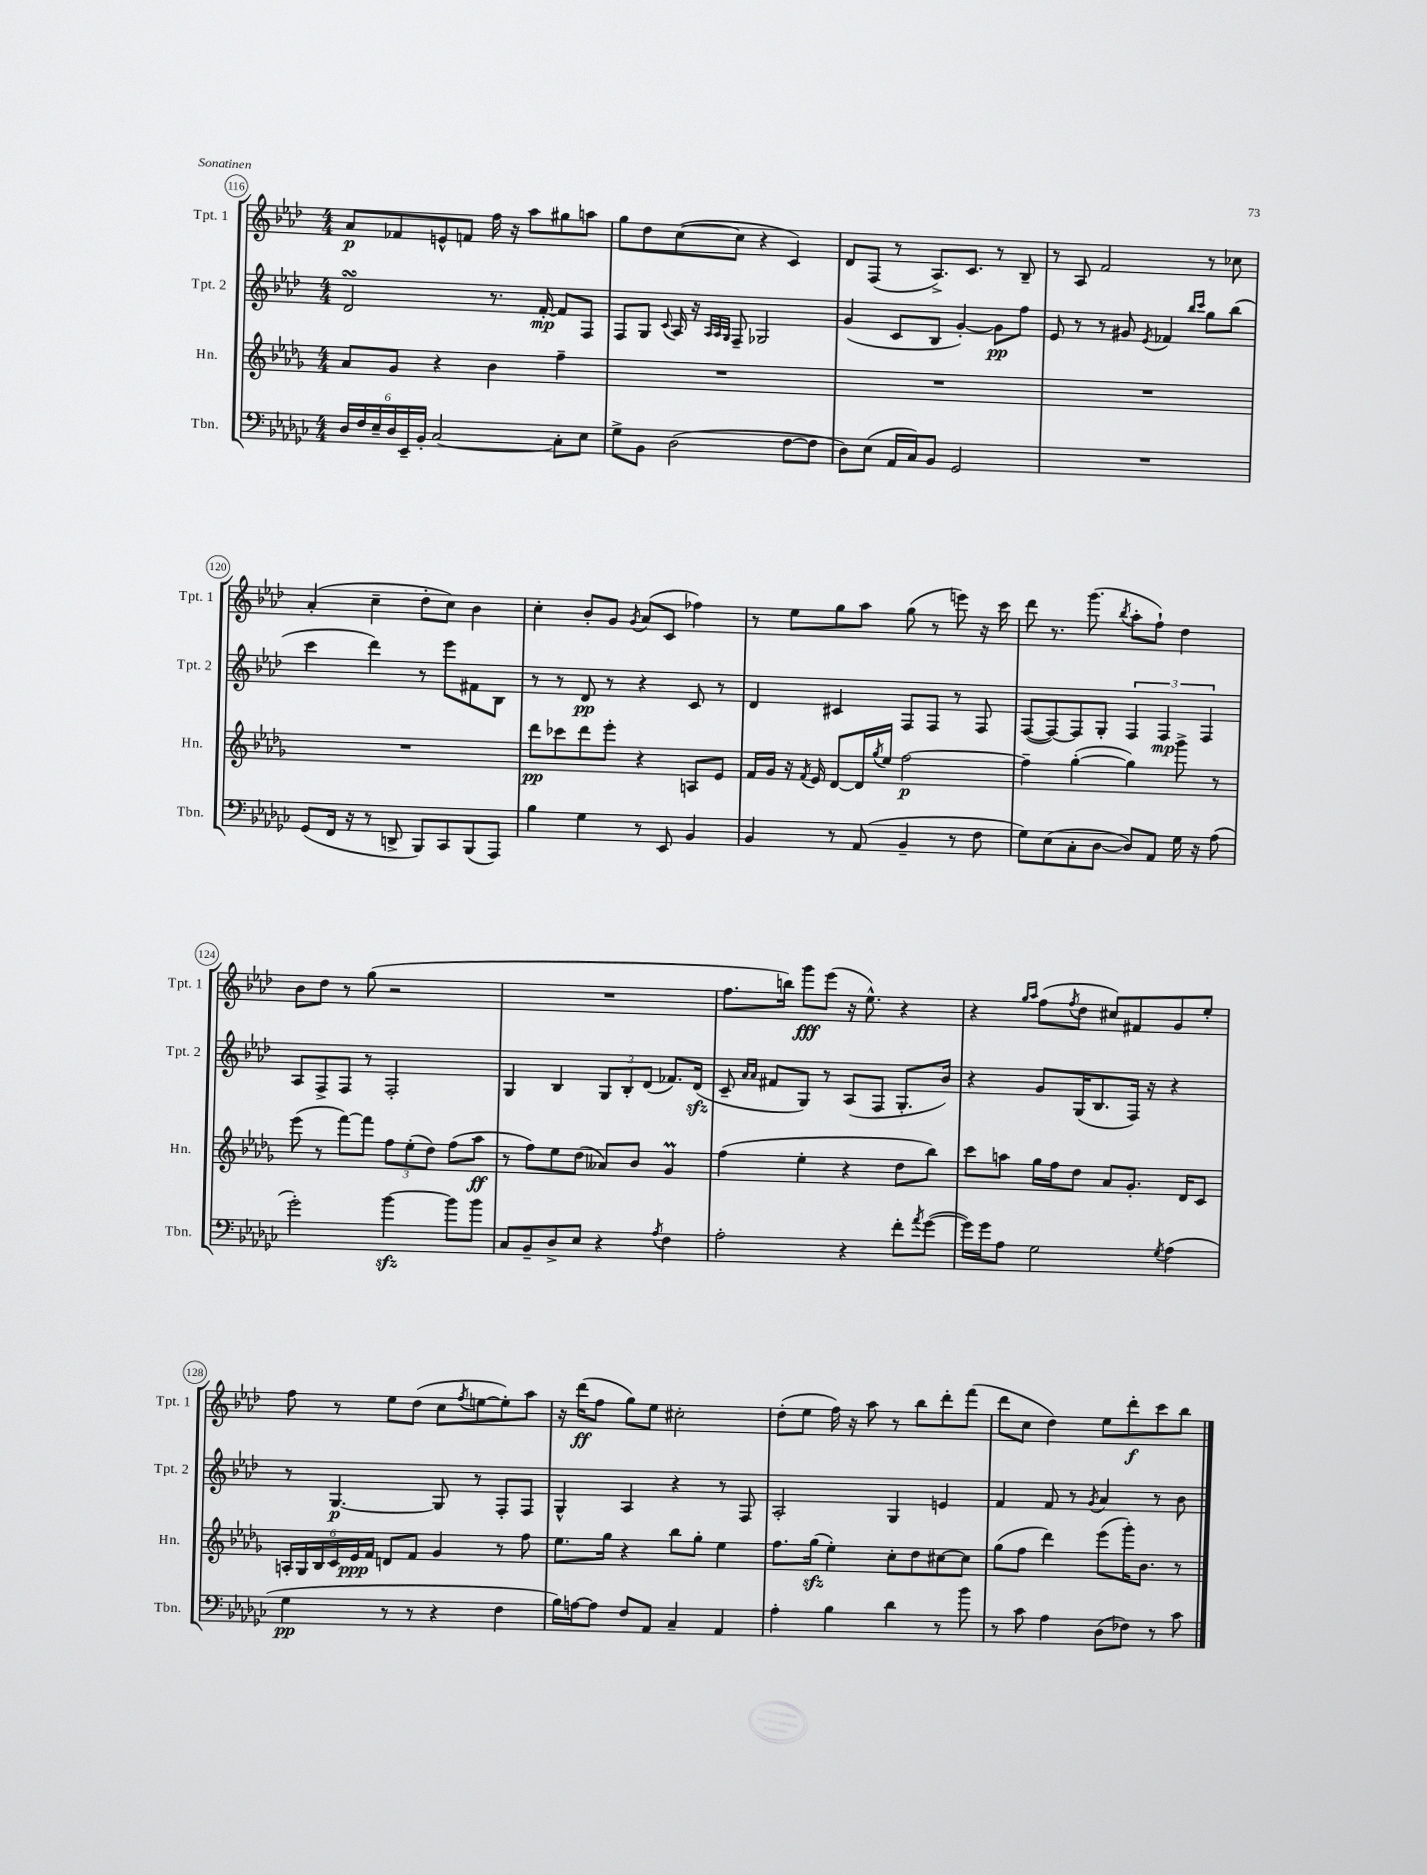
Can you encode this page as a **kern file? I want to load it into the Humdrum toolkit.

**kern	**dynam	**kern	**dynam	**kern	**dynam	**kern	**dynam
*part4	*part4	*part3	*part3	*part2	*part2	*part1	*part1
*staff4	*staff4	*staff3	*staff3	*staff2	*staff2	*staff1	*staff1
*I"Tbn.	*	*I"Hn.	*	*I"Tpt. 2	*	*I"Tpt. 1	*
*I'Tbn.	*	*I'Hn.	*	*I'Tpt. 2	*	*I'Tpt. 1	*
*clefF4	*	*clefG2	*	*clefG2	*	*clefG2	*
*k[b-e-a-d-g-c-]	*	*k[b-e-a-d-g-]	*	*k[b-e-a-d-]	*	*k[b-e-a-d-]	*
*M4/4	*	*M4/4	*	*M4/4	*	*M4/4	*
=116	=116	=116	=116	=116	=116	=116	=116
24D-/LL	.	8a-/L	.	2d-sSSs/	.	8a-/L	p
24F/	.	.	.	.	.	.	.
24E-~/	.	.	.	.	.	.	.
24D-/	.	8g-/J	.	.	.	8f-X/	.
24EE-~/	.	.	.	.	.	.	.
24BB-'/JJ	.	.	.	.	.	.	.
[2C-/	.	4r	.	.	.	8en^^/	.
.	.	.	.	.	.	8fn/J	.
.	.	4b-\	.	8.r	.	16ff\	.
.	.	.	.	.	.	16r	.
.	.	.	.	.	.	8aa-\L	.
.	.	.	.	[16f'/	mp	.	.
8C-'\L]	.	4ff~\	.	8f/L]	.	8gg#X\	.
8E-\J	.	.	.	8F/J	.	8aan\J	.
=117	=117	=117	=117	=117	=117	=117	=117
8G-^\L	.	1r	.	8F/L	.	8gg\L	.
8BB-\J	.	.	.	8G/J	.	8dd-\	.
.	.	.	.	8qqc/	.	.	.
(2D-\	.	.	.	16A-/	.	([8cc\	.
.	.	.	.	16r	.	.	.
.	.	.	.	32qqA-/LLL	.	.	.
.	.	.	.	32qqA-/	.	.	.
.	.	.	.	32qqG/JJJ	.	.	.
.	.	.	.	8F~/	.	8cc\J]	.
.	.	.	.	2G-X/	.	4r	.
[8F\L	.	.	.	.	.	4c/)	.
8F\J]	.	.	.	.	.	.	.
=118	=118	=118	=118	=118	=118	=118	=118
8D-\L)	.	1r	.	(4g/	.	8d-/L	.
(8E-\J	.	.	.	.	.	(8F/J	.
16AA-/LL	.	.	.	8c/L	.	8r	.
16C-/J)	.	.	.	.	.	.	.
8BB-/J	.	.	.	8B-/J	.	8.A-^/L)	.
2GG-/	.	.	.	[4g'/)	.	.	.
.	.	.	.	.	.	8.c/J	.
.	.	.	.	8g\L]	pp	8r	.
.	.	.	.	8ff\J	.	8B-~/	.
=119	=119	=119	=119	=119	=119	=119	=119
1r	.	1r	.	8e-/	.	8r	.
.	.	.	.	8r	.	8A-/	.
.	.	.	.	8r	.	2f/	.
.	.	.	.	8g#X/	.	.	.
.	.	.	.	8qe-/	.	.	.
.	.	.	.	4f-X/	.	.	.
.	.	.	.	16qqbb-/LL	.	.	.
.	.	.	.	16qqccc/JJ	.	.	.
.	.	.	.	8gg\L	.	8r	.
.	.	.	.	(8bb-\J	.	8cc-X\	.
!!LO:LB:g=z
=120	=120	=120	=120	=120	=120	=120	=120
(8GG-/L	.	1r	.	4ccc\	.	(4a-'/	.
16FF/Jk	.	.	.	.	.	.	.
16r	.	.	.	.	.	.	.
8r	.	.	.	4ddd-\)	.	4cc~\	.
8DDn^/	.	.	.	.	.	.	.
8BBB-/L)	.	.	.	8r	.	8dd-'\L	.
8CC-/	.	.	.	8eee-\L	.	8cc\J)	.
(8BBB-/	.	.	.	8f#X\	.	4b-\	.
8AAA-/J)	.	.	.	8B-\J	.	.	.
=121	=121	=121	=121	=121	=121	=121	=121
4B-\	.	8ddd-\L	pp	8r	.	4cc'\	.
.	.	8ccc-X\	.	8r	.	.	.
4G-\	.	8ddd-\	.	8d-/	pp	8b-'/L	.
.	.	8eee-'\J	.	8r	.	8g/J	.
.	.	.	.	.	.	8qg/	.
8r	.	4r	.	4r	.	(8a-/L	.
8EE-/	.	.	.	.	.	8c/J	.
4BB-/	.	8An/L	.	8c/	.	4ff-X\)	.
.	.	8e-/J	.	8r	.	.	.
=122	=122	=122	=122	=122	=122	=122	=122
4BB-/	.	16f/LL	.	4d-/	.	8r	.
.	.	16g-/JJ	.	.	.	.	.
.	.	16r	.	.	.	8ee-\L	.
.	.	8qf/	.	.	.	.	.
.	.	16e-/	.	.	.	.	.
8r	.	[8d-/L	.	4c#X/	.	8gg\	.
(8AA-/	.	16d-/L]	.	.	.	8aa-\J	.
.	.	8qgg-/	.	.	.	.	.
.	.	16ee-/JJ	.	.	.	.	.
4BB-~/	.	[2ff\	p	8F/L	.	(8gg\	.
.	.	.	.	8F/J	.	8r	.
8r	.	.	.	8r	.	8eeen\)	.
8F\	.	.	.	8F/	.	16r	.
.	.	.	.	.	.	16ccc\	.
=123	=123	=123	=123	=123	=123	=123	=123
8G-\L)	.	4ff~\]	.	([8F/L	.	8ddd-\	.
(8E-\	.	.	.	8F/_)	.	8.r	.
8C-'\	.	([4gg-'\	.	8F/]	.	.	.
.	.	.	.	.	.	(8.ggg\	.
[8D-\J	.	.	.	8G'/J	.	.	.
.	.	.	.	.	.	8qbb-/	.
8D-/L])	.	4gg-\])	.	6F/	.	8aa-'\L	.
8AA-/J	.	.	.	.	.	8ff`\J)	.
.	.	.	.	6F/	mp	.	.
16G-\	.	8ggg-^\	.	.	.	4dd-\	.
16r	.	.	.	.	.	.	.
.	.	.	.	6F/	.	.	.
(8A-\	.	8r	.	.	.	.	.
!!LO:LB:g=z
=124	=124	=124	=124	=124	=124	=124	=124
2g-'\)	.	(8eee-\	.	8A-/L	.	8b-\L	.
.	.	8r	.	8F^/	.	8dd-\J	.
.	.	[8fff\L)	.	8F/J	.	8r	.
.	.	8fff\J]	.	8r	.	(8gg\	.
[4b-zz\	.	12ff\L	.	2F'/	.	2r	.
.	.	(12ee-'\	.	.	.	.	.
.	.	12dd-\J)	.	.	.	.	.
8b-\L]	.	(8ff\L	.	.	.	.	.
8b-\J	.	8aa-\J	ff	.	.	.	.
=125	=125	=125	=125	=125	=125	=125	=125
8C-/L	.	8r	.	4G/	.	1r	.
8BB-~/	.	8ff\L)	.	.	.	.	.
8D-^/	.	8ee-\	.	4B-/	.	.	.
8E-/J	.	(8dd-\J	.	.	.	.	.
4r	.	8a--X/L)	.	12G/L	.	.	.
.	.	.	.	12B-'/	.	.	.
.	.	8b-/J	.	.	.	.	.
.	.	.	.	(12d-/J	.	.	.
8qA-/	.	.	.	.	.	.	.
4F\	.	4g-M/	.	8.f-X/L)	.	.	.
.	.	.	.	(16d-zz/Jk	.	.	.
=126	=126	=126	=126	=126	=126	=126	=126
2A-'\	.	(4ff\	.	8c~/	.	8.ff\L	.
.	.	.	.	16qqa-/LL	.	.	.
.	.	.	.	16qqa-/JJ	.	.	.
.	.	.	.	8f#X/L	.	.	.
.	.	.	.	.	.	16bbn\Jk)	.
.	.	4ee-'\	.	8G/J)	.	8ggg\L	fff
.	.	.	.	8r	.	(8eee-\J	.
4r	.	4r	.	(8A-/L	.	16r	.
.	.	.	.	.	.	8.ee-^^\)	.
.	.	.	.	8F/J	.	.	.
8f'\L	.	8dd-\L	.	8.G'/L	.	4r	.
8qa-/	.	.	.	.	.	.	.
([8g-\J	.	8bb-\J)	.	.	.	.	.
.	.	.	.	16b-/Jk)	.	.	.
=127	=127	=127	=127	=127	=127	=127	=127
16g-\LL])	.	8ccc\L	.	4r	.	4r	.
16g-\J	.	.	.	.	.	.	.
8A-\J	.	8aan\J	.	.	.	.	.
.	.	.	.	.	.	16qqgg/LL	.
.	.	.	.	.	.	16qqaa-/JJ	.
2G-\	.	16gg-\LL	.	8g/L	.	(8ff\L	.
.	.	16ff\J	.	.	.	.	.
.	.	.	.	.	.	8qff/	.
.	.	8dd-\J	.	(16G/K	.	8dd-\J	.
.	.	.	.	8.B-/	.	.	.
.	.	8a-/L	.	.	.	8cc#X/L)	.
.	.	8.g-'/J	.	16F/Jk)	.	8f#X/	.
.	.	.	.	16r	.	.	.
8qG-/	.	.	.	.	.	.	.
(4A-\	.	.	.	4r	.	8g/	.
.	.	16d-/KL	.	.	.	.	.
.	.	8c/J	.	.	.	8ee-'/J	.
!!LO:LB:g=z
=128	=128	=128	=128	=128	=128	=128	=128
4G-\	pp	24An'/LL	.	8r	.	8ff\	.
.	.	24G-/	.	.	.	.	.
.	.	24B-/	.	.	.	.	.
.	.	24c/	.	[4.G/	p	8r	.
.	.	24e-/	ppp	.	.	.	.
.	.	24f/JJ	.	.	.	.	.
8r	.	8dn/L	.	.	.	8ee-\L	.
8r	.	8f/J	.	.	.	(8dd-\J	.
4r	.	4g-/	.	8G/]	.	8cc\L	.
.	.	.	.	.	.	8qff/	.
.	.	.	.	8r	.	[8een\	.
4F\	.	8r	.	8F'/L	.	8ee'\])	.
.	.	8ff\	.	8F/J	.	8aa-\J	.
=129	=129	=129	=129	=129	=129	=129	=129
16B-\LL)	.	8.ee-\L	.	4G^^/	.	16r	.
[16An\J	.	.	.	.	.	(16ddd-\KL	ff
8A\J]	.	.	.	.	.	8ff\J	.
.	.	16gg-\Jk	.	.	.	.	.
8F/L	.	4r	.	4A-/	.	8gg\L)	.
8AA-/J	.	.	.	.	.	8ee-\J	.
4C-~/	.	8bb-\L	.	4r	.	2cc#X'\	.
.	.	8gg-'\J	.	.	.	.	.
4AA-/	.	4ee-\	.	8r	.	.	.
.	.	.	.	8F/	.	.	.
=130	=130	=130	=130	=130	=130	=130	=130
4A-'\	.	8.ff\L	.	2A-'/	.	(8dd-'\L	.
.	.	.	.	.	.	8ee-\J	.
.	.	(16gg-zz\Jk	.	.	.	.	.
4B-\	.	4ee-'\)	.	.	.	16ff\)	.
.	.	.	.	.	.	16r	.
.	.	.	.	.	.	8aa-\	.
4d-\	.	8cc'\L	.	4G/	.	8r	.
.	.	8dd-\	.	.	.	8bb-\L	.
8r	.	[8cc#X\	.	4en/	.	8ddd-'\	.
8b-\	.	8cc#\J]	.	.	.	(8fff\J	.
=131	=131	=131	=131	=131	=131	=131	=131
8r	.	(8gg-\L	.	4f/	.	8ddd-\L	.
8c-\	.	8ff\J	.	.	.	8cc\J	.
4A-\	.	4ddd-\)	.	8f/	.	4dd-\)	.
.	.	.	.	8r	.	.	.
.	.	.	.	8qg/	.	.	.
(8D-\L	.	(8eee-\L	.	4a-/	.	8ee-\L	.
8F-X\J)	.	16ggg-'\K)	.	.	.	8ddd-'\	f
.	.	8.b-\J	.	.	.	.	.
8r	.	.	.	8r	.	8ccc\	.
8c-\	.	8r	.	8b-\	.	8bb-\J	.
==	==	==	==	==	==	==	==
*-	*-	*-	*-	*-	*-	*-	*-
